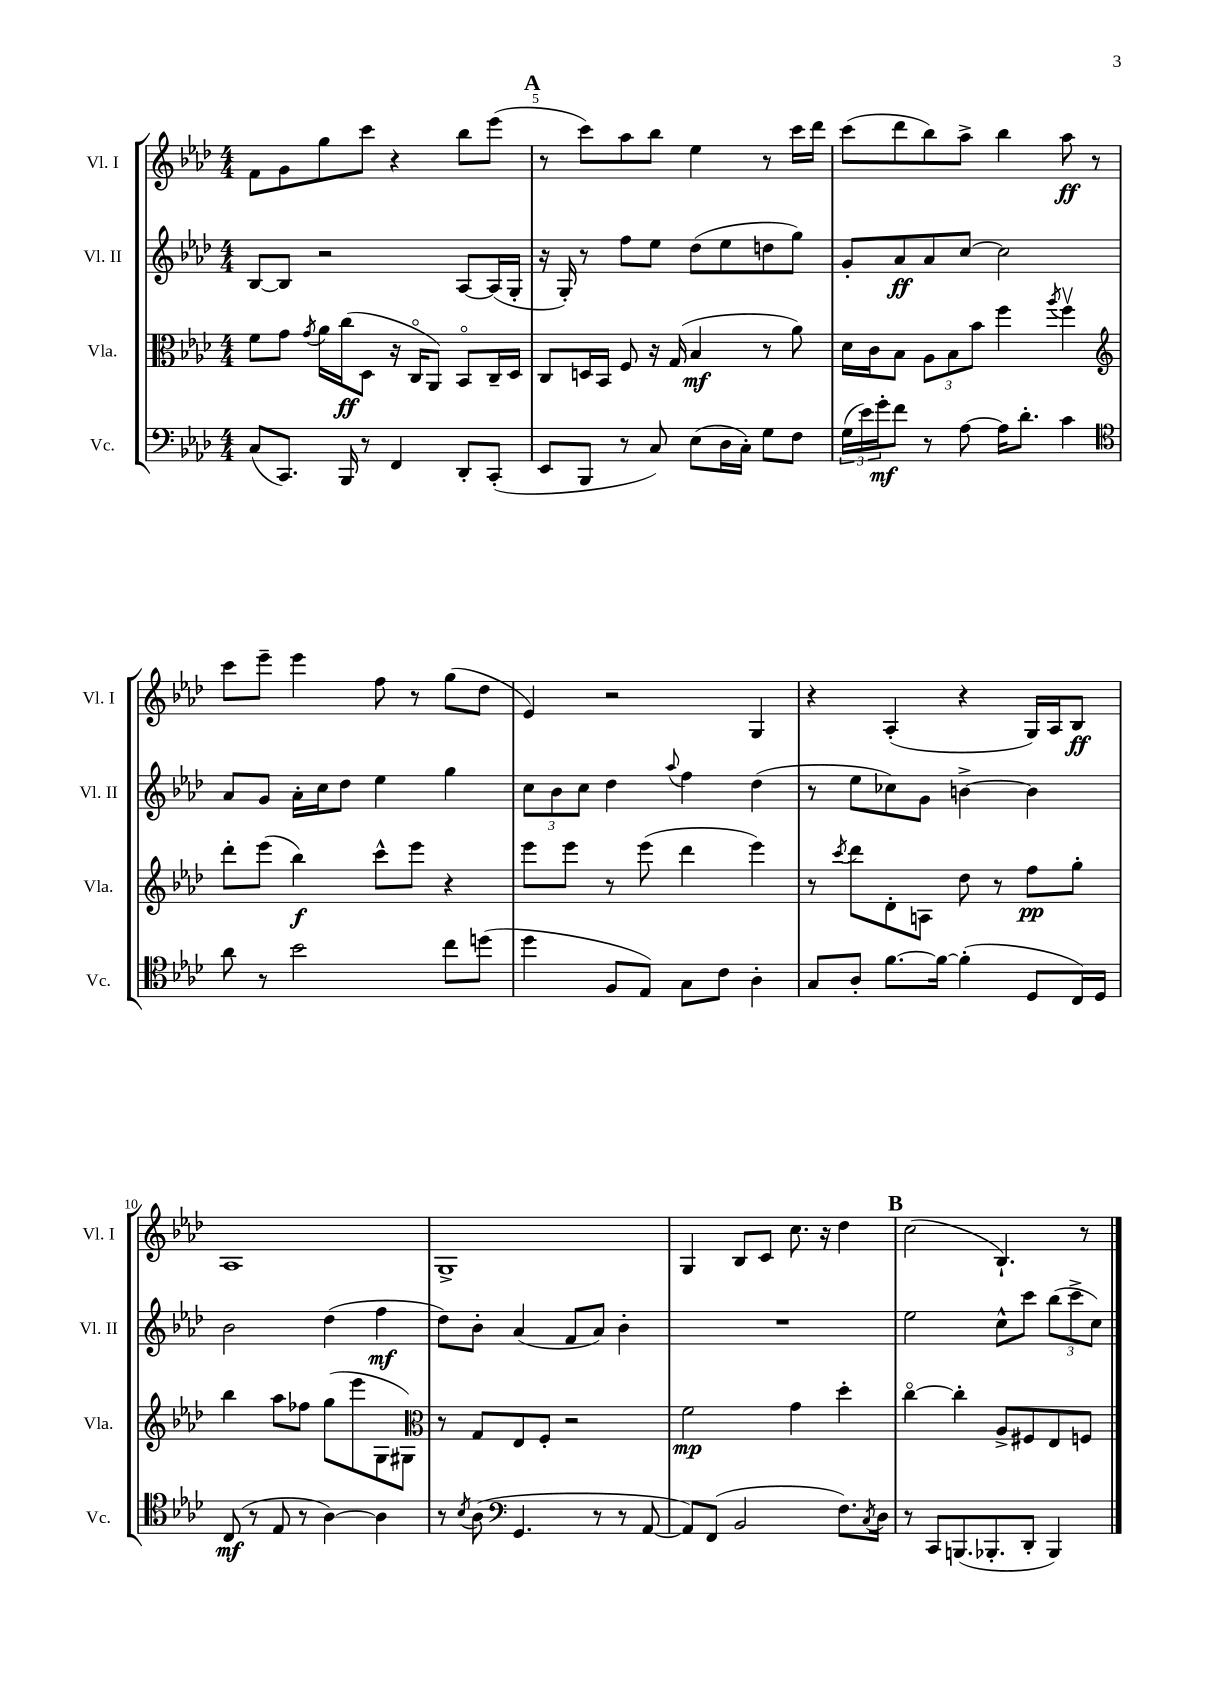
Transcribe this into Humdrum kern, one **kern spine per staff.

**kern	**kern	**kern	**kern
*staff4	*staff3	*staff2	*staff1
*clefF4	*clefC3	*clefG2	*clefG2
*k[b-e-a-d-]	*k[b-e-a-d-]	*k[b-e-a-d-]	*k[b-e-a-d-]
*M4/4	*M4/4	*M4/4	*M4/4
(8C	8f	[8B-	8f
8.CC)	8g	8B-]	8g
.	8qg	.	.
.	16a-	2r	8gg
16BBB-	(16cc	.	.
8r	8D-	.	8ccc
4FF	16r	.	4r
.	16Co	.	.
.	8AA-)	.	.
8DD-'	8BB-o	[8A-	8bb-
(8CC'	16C~	(16A-]	(8eee-
.	16D-	16G'	.
=	=	=	=
8EE-	8C	16r	8r
.	.	16G')	.
8BBB-	16D	8r	8ccc)
.	16BB-	.	.
8r	8F	8ff	8aa-
8C)	16r	8ee-	8bb-
.	(16G	.	.
(8E-	4B-	(8dd-	4ee-
16D-	.	8ee-	.
16C')	.	.	.
8G	8r	8dd	8r
8F	8a-)	8gg)	16ccc
.	.	.	16ddd-
=	=	=	=
(24G	16d-	8g'	(8ccc
24e-)	.	.	.
.	16c	.	.
24g'	.	.	.
8f	8B-	8a-	8ddd-
8r	12A-	8a-	8bb-)
.	12B-	.	.
[8A-	.	[8cc	8aa-^
.	12b-	.	.
16A-]	4ff	2cc]	4bb-
8.d-'	.	.	.
.	8qaa-	.	.
4c	4ffv	.	8aa-
.	.	.	8r
=	=	=	=
*clefC4	*clefG2	*	*
8a-	8ddd-'	8a-	8ccc
8r	(8eee-	8g	8eee-~
2b-	4bb-)	16a-'	4eee-
.	.	16cc	.
.	.	8dd-	.
.	8ccc^^	4ee-	8ff
.	8eee-	.	8r
8cc	4r	4gg	(8gg
(8dd	.	.	8dd-
=	=	=	=
4dd-	8eee-	12cc	4e-)
.	.	12b-	.
.	8eee-	.	.
.	.	12cc	.
8F	8r	4dd-	2r
8E-)	(8eee-	.	.
.	.	8qqaa-	.
8G	4ddd-	4ff	.
8c	.	.	.
4A-'	4eee-)	(4dd-	4G
=	=	=	=
8G	8r	8r	4r
.	8qccc	.	.
8A-'	8ddd-	8ee-	.
[8.f	8d-'	8cc-)	(4A-'
.	8A	8g	.
16f_	.	.	.
(4f']	8dd-	[4b^	4r
.	8r	.	.
8D-	8ff	4b]	16G)
.	.	.	16A-
16C)	8gg'	.	8B-
16D-	.	.	.
=	=	=	=
(8C	4bb-	2b-	1A-
8r	.	.	.
8E-	8aa-	.	.
8r	8ff-	.	.
[4A-)	(8gg	(4dd-	.
.	8eee-	.	.
4A-]	8G	4ff	.
.	8G#)	.	.
=	=	=	=
*	*clefC3	*	*
8r	8r	8dd-)	1G^
8qB-	.	.	.
(8A-	8G	8b-'	.
*clefF4	*	*	*
4.GG	8E-	(4a-	.
.	8F'	.	.
.	2r	8f	.
8r	.	8a-)	.
8r	.	4b-'	.
[8AA-	.	.	.
=	=	=	=
8AA-])	2f	1r	4G
(8FF	.	.	.
2BB-	.	.	8B-
.	.	.	8c
.	4g	.	8.cc
.	.	.	16r
8.F)	4dd-'	.	4dd-
8qC	.	.	.
16D-	.	.	.
=	=	=	=
8r	[4cco	2ee-	(2cc
8CC	.	.	.
(8.BBB	4cc']	.	.
8.BBB-'	.	.	.
.	8A-^	8cc^^	4.B-`)
8DD-'	8F#	8ccc	.
4BBB-)	8E-	(12bb-	.
.	.	12ccc^	.
.	8F	.	8r
.	.	12cc)	.
==	==	==	==
*-	*-	*-	*-
